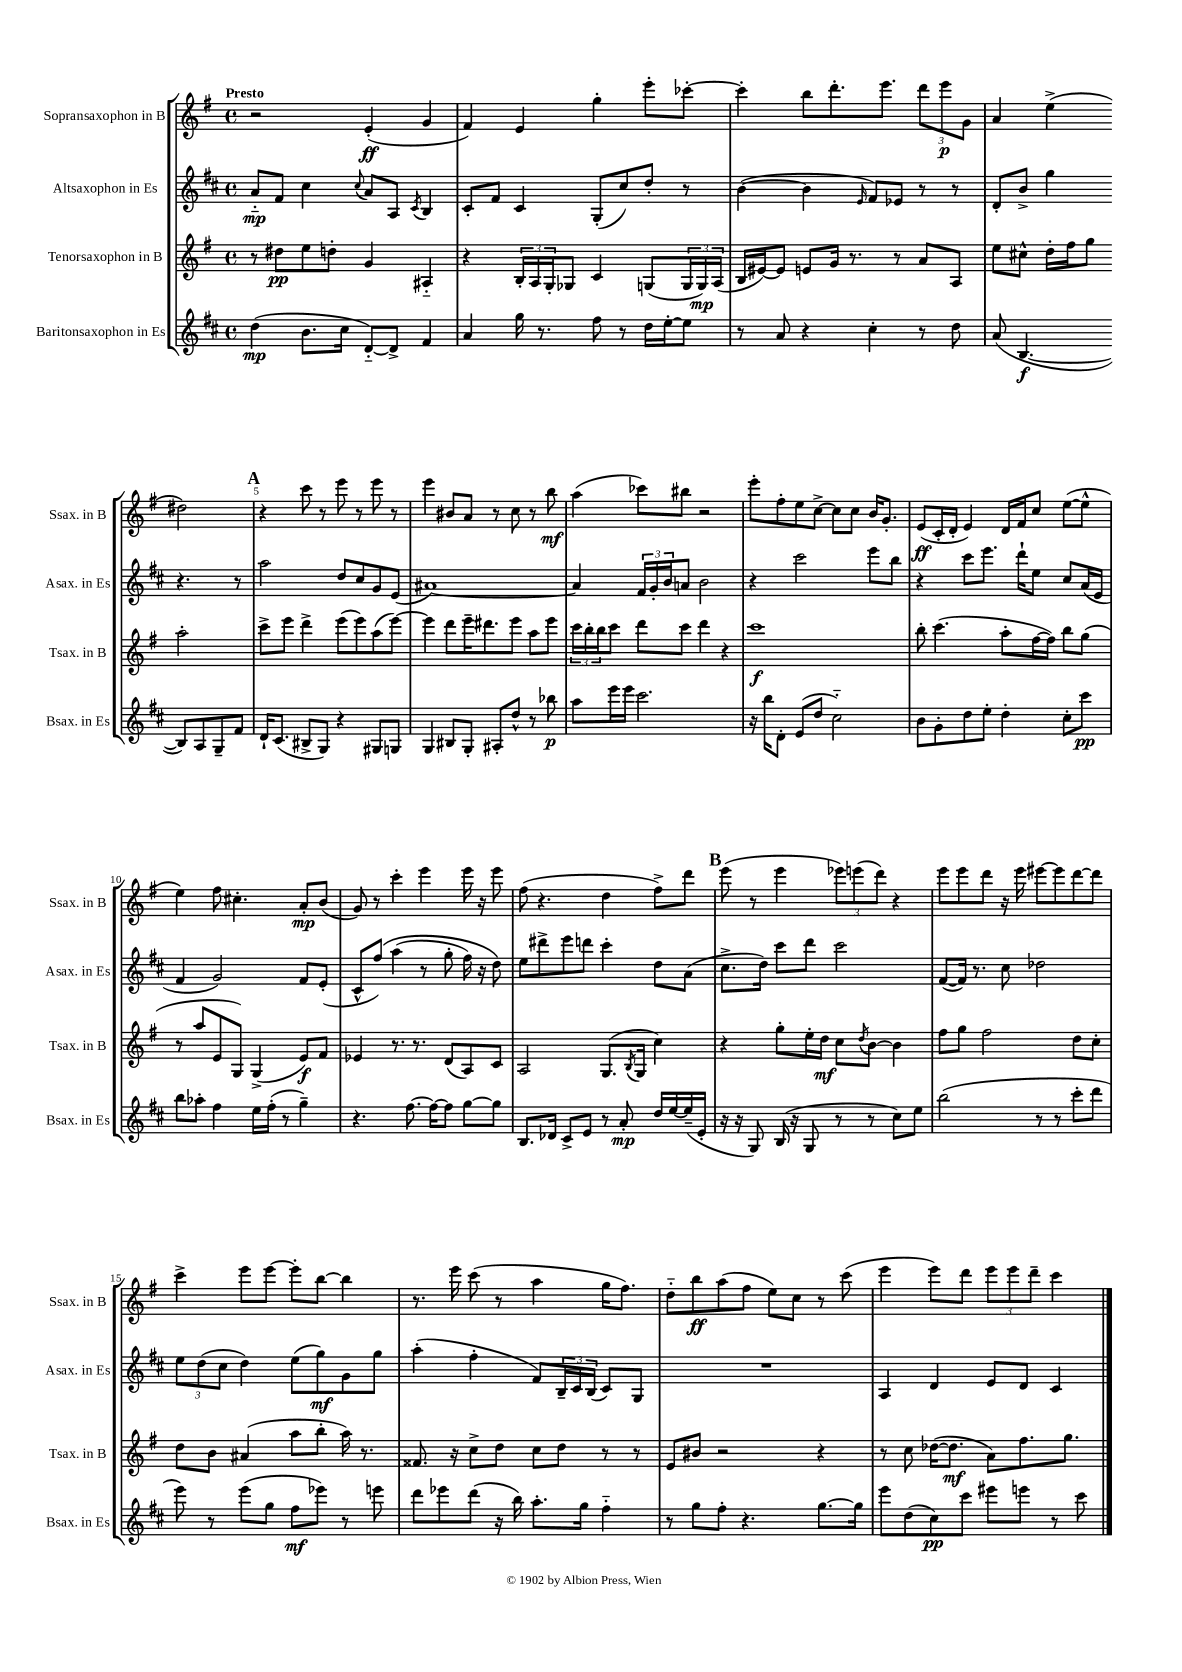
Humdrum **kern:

**kern	**dynam	**kern	**dynam	**kern	**dynam	**kern	**dynam
*part4	*part4	*part3	*part3	*part2	*part2	*part1	*part1
*staff4	*staff4	*staff3	*staff3	*staff2	*staff2	*staff1	*staff1
*I"Baritonsaxophon in Es	*	*I"Tenorsaxophon in B	*	*I"Altsaxophon in Es	*	*I"Sopransaxophon in B	*
*I'Bsax. in Es	*	*I'Tsax. in B	*	*I'Asax. in Es	*	*I'Ssax. in B	*
*clefG2	*	*clefG2	*	*clefG2	*	*clefG2	*
*k[f#c#]	*	*k[f#]	*	*k[f#c#]	*	*k[f#]	*
*M4/4	*	*M4/4	*	*M4/4	*	*M4/4	*
*met(c)	*	*met(c)	*	*met(c)	*	*met(c)	*
=1	=1	=1	=1	=1	=1	=1	=1
!	!	!	!	!	!	!LO:TX:a:B:t=Presto	!
(4dd\	mp	8r	.	8a/L	mp	2r	.
.	.	8dd#X\L	pp	8f#/J	.	.	.
8.b\L	.	8ee\	.	4cc#\	.	.	.
.	.	8ddn'\J	.	.	.	.	.
16cc#\Jk	.	.	.	.	.	.	.
.	.	.	.	8qqcc#/	.	.	.
[8d/L)	.	4g/	.	8a/L	.	(4e'/	ff
8d^/J]	.	.	.	8A/J	.	.	.
.	.	.	.	8qc#/	.	.	.
4f#/	.	4A#X/	.	4B/	.	4g/	.
=2	=2	=2	=2	=2	=2	=2	=2
4a/	.	4r	.	8c#'/L	.	4f#/)	.
.	.	.	.	8f#/J	.	.	.
16gg\	.	24B'/LL	.	4c#/	.	4e/	.
.	.	24A/	.	.	.	.	.
8.r	.	.	.	.	.	.	.
.	.	24G'/J	.	.	.	.	.
.	.	8G-X/J	.	.	.	.	.
8ff#\	.	4c/	.	(8G'/L	.	4gg'\	.
8r	.	.	.	8cc#/)	.	.	.
16dd\LL	.	(8Gn/L	.	8dd'/J	.	8eee'\L	.
[16ee'\J	.	.	.	.	.	.	.
8ee\J]	.	24G/L	.	8r	.	[8ccc-X'\J	.
.	.	24G/)	mp	.	.	.	.
.	.	(24A/JJ	.	.	.	.	.
=3	=3	=3	=3	=3	=3	=3	=3
8r	.	16B/LL	.	([4b\	.	4ccc-'\]	.
.	.	[16e#X/J)	.	.	.	.	.
8a/	.	8e#/J]	.	.	.	.	.
4r	.	8en/L	.	4b\]	.	8bb\L	.
.	.	16g/Jk	.	.	.	8.ddd'\	.
.	.	8.r	.	.	.	.	.
.	.	.	.	16qqe/	.	.	.
4cc#'\	.	.	.	8f#/L)	.	.	.
.	.	.	.	.	.	8.eee\J	.
.	.	8r	.	8e-X/J	.	.	.
8r	.	8a/L	.	8r	.	12ddd\L	.
.	.	.	.	.	.	12eee\	p
8dd\	.	8A/J	.	8r	.	.	.
.	.	.	.	.	.	12g\J	.
=4	=4	=4	=4	=4	=4	=4	=4
(8a/	.	8ee\L	.	8d'/L	.	4a/	.
[4.B/	f	8cc#X^^\J	.	8b^/J	.	.	.
.	.	16dd'\LL	.	4gg\	.	(4ee^\	.
.	.	16ff#\J	.	.	.	.	.
.	.	8gg\J	.	.	.	.	.
8B/L])	.	2aa'\	.	4.r	.	2dd#X\)	.
8A/	.	.	.	.	.	.	.
8G~/	.	.	.	.	.	.	.
8f#/J	.	.	.	8r	.	.	.
!!LO:LB:g=z
!!LO:REH:place=s1:t=A
=5	=5	=5	=5	=5	=5	=5	=5
16d`/KL	.	8ccc^\L	.	2aa\	.	4r	.
(8.c#/J	.	.	.	.	.	.	.
.	.	8eee\J	.	.	.	.	.
8B#X^/L	.	4ddd^\	.	.	.	8ccc\	.
8G/J)	.	.	.	.	.	8r	.
4r	.	(8eee\L	.	8dd/L	.	8eee\	.
.	.	8eee\)	.	8cc#/	.	8r	.
8G#X/L	.	(8aa\	.	8g/	.	8eee\	.
8Gn/J	.	[8eee\J)	.	(8e/J	.	8r	.
=6	=6	=6	=6	=6	=6	=6	=6
4G/	.	4eee\]	.	[1a#X)	.	4eee\	.
8B#X/L	.	8ddd\L	.	.	.	8b#X/L	.
8G'/J	.	16eee~\K	.	.	.	8a/J	.
.	.	8.ddd#X\	.	.	.	.	.
8A#X'/L	.	.	.	.	.	8r	.
8dd^^/J	.	8eee\J	.	.	.	8cc\	.
8r	.	8aa\L	.	.	.	8r	.
8bb-X\	p	8eee\J	.	.	.	8bb\	mf
=7	=7	=7	=7	=7	=7	=7	=7
8aa\L	.	24ccc\LL	.	4a#/]	.	(4aa\	.
.	.	24bb'\	.	.	.	.	.
.	.	24bb\J	.	.	.	.	.
16eee\L	.	8ccc\J	.	.	.	.	.
16eee\JJ	.	.	.	.	.	.	.
2.ccc#\	.	8ddd\L	.	24f#/LL	.	8ccc-X\L)	.
.	.	.	.	24g'/	.	.	.
.	.	.	.	24b/J	.	.	.
.	.	8ccc\J	.	8an/J	.	8bb#X\J	.
.	.	4ddd\	.	2b\	.	2r	.
.	.	4r	.	.	.	.	.
=8	=8	=8	=8	=8	=8	=8	=8
16r	.	1ccc	f	4r	.	8eee'\L	.
16bb\KL	.	.	.	.	.	.	.
8d'\J	.	.	.	.	.	8ff#'\	.
(8e/L	.	.	.	2ccc#\	.	8ee\	.
8dd/J	.	.	.	.	.	[8cc^\J	.
2cc#\)	.	.	.	.	.	8cc\L]	.
.	.	.	.	.	.	8cc\J	.
.	.	.	.	8eee\L	.	16b/KL	.
.	.	.	.	.	.	8.g'/J	.
.	.	.	.	8bb\J	.	.	.
=9	=9	=9	=9	=9	=9	=9	=9
8b\L	.	8bb'\	.	4r	.	(8e/L	ff
8g'\	.	(4.ccc\	.	.	.	16c'/L	.
.	.	.	.	.	.	16d'/JJ	.
8dd\	.	.	.	8ccc#\L	.	4e/)	.
8ee'\J	.	.	.	8.eee\J	.	.	.
4dd'\	.	8aa'\L	.	.	.	16d/LL	.
.	.	.	.	16ddd`\KL	.	16f#/J	.
.	.	[16ff#\L	.	8ee\J	.	8cc/J	.
.	.	16ff#\JJ])	.	.	.	.	.
8cc#'\L	.	8bb\L	.	8cc#/L	.	([8ee\L	.
8ccc#\J	pp	(8gg\J	.	(16a/L	.	8ee^^\J]	.
.	.	.	.	16e/JJ	.	.	.
!!LO:LB:g=z
=10	=10	=10	=10	=10	=10	=10	=10
8bb\L	.	8r	.	4f#/	.	4ee\)	.
8aa-X'\J	.	8aa/L	.	.	.	.	.
4ff#\	.	8e/	.	2g/)	.	8ff#\	.
.	.	8G/J)	.	.	.	4.cc#X'\	.
16ee\LL	.	(4G^/	.	.	.	.	.
(16ff#'\JJ	.	.	.	.	.	.	.
8r	.	.	.	.	.	.	.
4gg~\)	.	8e/L)	f	8f#/L	.	8a'/L	mp
.	.	8f#/J	.	(8e'/J	.	(8b/J	.
=11	=11	=11	=11	=11	=11	=11	=11
4.r	.	4e-X/	.	8c#^^/L	.	8g/)	.
.	.	.	.	(8ff#/J)	.	8r	.
.	.	8.r	.	(4aa\	.	4ccc'\	.
[8.ff#\	.	.	.	.	.	.	.
.	.	8.r	.	.	.	.	.
.	.	.	.	8r	.	4eee\	.
16ff#\KL_	.	.	.	.	.	.	.
8ff#\J]	.	(8d/L	.	8gg'\	.	.	.
[8gg\L	.	8A/)	.	16ff#\)	.	16eee\	.
.	.	.	.	16r	.	16r	.
8gg\J]	.	8c/J	.	8dd\)	.	8eee\	.
=12	=12	=12	=12	=12	=12	=12	=12
8.B/L	.	2A/	.	8ee\L	.	(8ff#\	.
.	.	.	.	8ddd#X^\	.	4.r	.
16d-X/Jk	.	.	.	.	.	.	.
8c#^/L	.	.	.	8eee\	.	.	.
8e/J	.	.	.	8dddn\J	.	.	.
8r	.	(8.G/L	.	4ccc#'\	.	4dd\	.
8a'/	mp	.	.	.	.	.	.
.	.	8qB/	.	.	.	.	.
.	.	16G/Jk	.	.	.	.	.
16dd/LL	.	4cc\)	.	8dd\L	.	8ff#^\L)	.
[16ee/	.	.	.	.	.	.	.
(16ee~/]	.	.	.	(8a\J	.	8ddd\J	.
16e'/JJ	.	.	.	.	.	.	.
!!LO:REH:place=s1:t=B
=13	=13	=13	=13	=13	=13	=13	=13
16r	.	4r	.	8.cc#^\L	.	(8eee\	.
16r	.	.	.	.	.	.	.
8G/)	.	.	.	.	.	8r	.
.	.	.	.	16dd\Jk)	.	.	.
(16B/	.	8gg'\L	.	8ccc#\L	.	4eee\	.
16r	.	.	.	.	.	.	.
8G/	.	16ee'\L	.	8ddd\J	.	.	.
.	.	16dd\JJ	mf	.	.	.	.
8r	.	8cc\L	.	2ccc#\	.	12eee-X\L)	.
.	.	.	.	.	.	(12eeen\	.
.	.	8qdd/	.	.	.	.	.
8r	.	[8b\J	.	.	.	.	.
.	.	.	.	.	.	12ddd\J)	.
8cc#\L)	.	4b\]	.	.	.	4r	.
8ee\J	.	.	.	.	.	.	.
=14	=14	=14	=14	=14	=14	=14	=14
(2bb\	.	8ff#\L	.	([8f#/L	.	8eee\L	.
.	.	8gg\J	.	16f#/Jk])	.	8eee\	.
.	.	.	.	8.r	.	.	.
.	.	2ff#\	.	.	.	8ddd\J	.
.	.	.	.	8cc#\	.	16r	.
.	.	.	.	.	.	16eee\	.
8r	.	.	.	2dd-X\	.	[8eee#X\L	.
8r	.	.	.	.	.	8eee#\]	.
8ccc#'\L	.	8dd\L	.	.	.	[8ddd\	.
8ddd\J	.	8cc'\J	.	.	.	8ddd\J]	.
!!LO:LB:g=z
=15	=15	=15	=15	=15	=15	=15	=15
8eee\)	.	8dd\L	.	12ee\L	.	4ccc^\	.
.	.	.	.	(12dd\	.	.	.
8r	.	8b\J	.	.	.	.	.
.	.	.	.	12cc#\J	.	.	.
(8eee\L	.	(4a#X/	.	4dd\)	.	8eee\L	.
8gg\J	.	.	.	.	.	[8eee\J	.
8ff#\L	mf	8aa\L	.	(8ee\L	.	8eee'\L]	.
8eee-X\J)	.	8bb'\J	.	8gg\)	mf	[8bb\J	.
8r	.	16aa\)	.	8g\	.	4bb\]	.
.	.	8.r	.	.	.	.	.
8eeen\	.	.	.	8gg\J	.	.	.
=16	=16	=16	=16	=16	=16	=16	=16
8ddd\L	.	8.f##X/	.	(4aa'\	.	8.r	.
8eee-X\	.	.	.	.	.	.	.
.	.	16r	.	.	.	16eee\	.
(8ddd\J	.	8cc^\L	.	4ff#'\	.	(8ccc\	.
16r	.	8dd\J	.	.	.	8r	.
16bb\)	.	.	.	.	.	.	.
8.aa'\L	.	8cc\L	.	8f#/L)	.	4aa\	.
.	.	8dd\J	.	24B~/L	.	.	.
.	.	.	.	24c#/	.	.	.
16gg\Jk	.	.	.	.	.	.	.
.	.	.	.	(24B/JJ	.	.	.
4ff#\	.	8r	.	8c#/L)	.	16gg\KL	.
.	.	.	.	.	.	8.ff#\J)	.
.	.	8r	.	8G/J	.	.	.
=17	=17	=17	=17	=17	=17	=17	=17
8r	.	8e/L	.	1r	.	8dd\L	.
8gg\L	.	8b#X/J	.	.	.	8bb\	ff
8ff#'\J	.	2r	.	.	.	(8aa\	.
4.r	.	.	.	.	.	8ff#\J	.
.	.	.	.	.	.	8ee\L)	.
.	.	.	.	.	.	8cc\J	.
[8.gg\L	.	4r	.	.	.	8r	.
.	.	.	.	.	.	(8ccc\	.
16gg\Jk]	.	.	.	.	.	.	.
=18	=18	=18	=18	=18	=18	=18	=18
8eee\L	.	8r	.	4A/	.	4eee\	.
(8dd\	.	8cc\	.	.	.	.	.
8cc#\)	pp	([16dd-X\KL	.	4d/	.	8eee\L)	.
.	.	8.dd-\J]	mf	.	.	.	.
8ccc#\J	.	.	.	.	.	8ddd\J	.
8eee#X\L	.	8a\L)	.	8e/L	.	12eee\L	.
.	.	.	.	.	.	12eee\	.
8eeen\J	.	8.ff#\	.	8d/J	.	.	.
.	.	.	.	.	.	12ddd~\J	.
8r	.	.	.	4c#/	.	4ccc\	.
.	.	8.gg\J	.	.	.	.	.
8ccc#\	.	.	.	.	.	.	.
==	==	==	==	==	==	==	==
*-	*-	*-	*-	*-	*-	*-	*-
